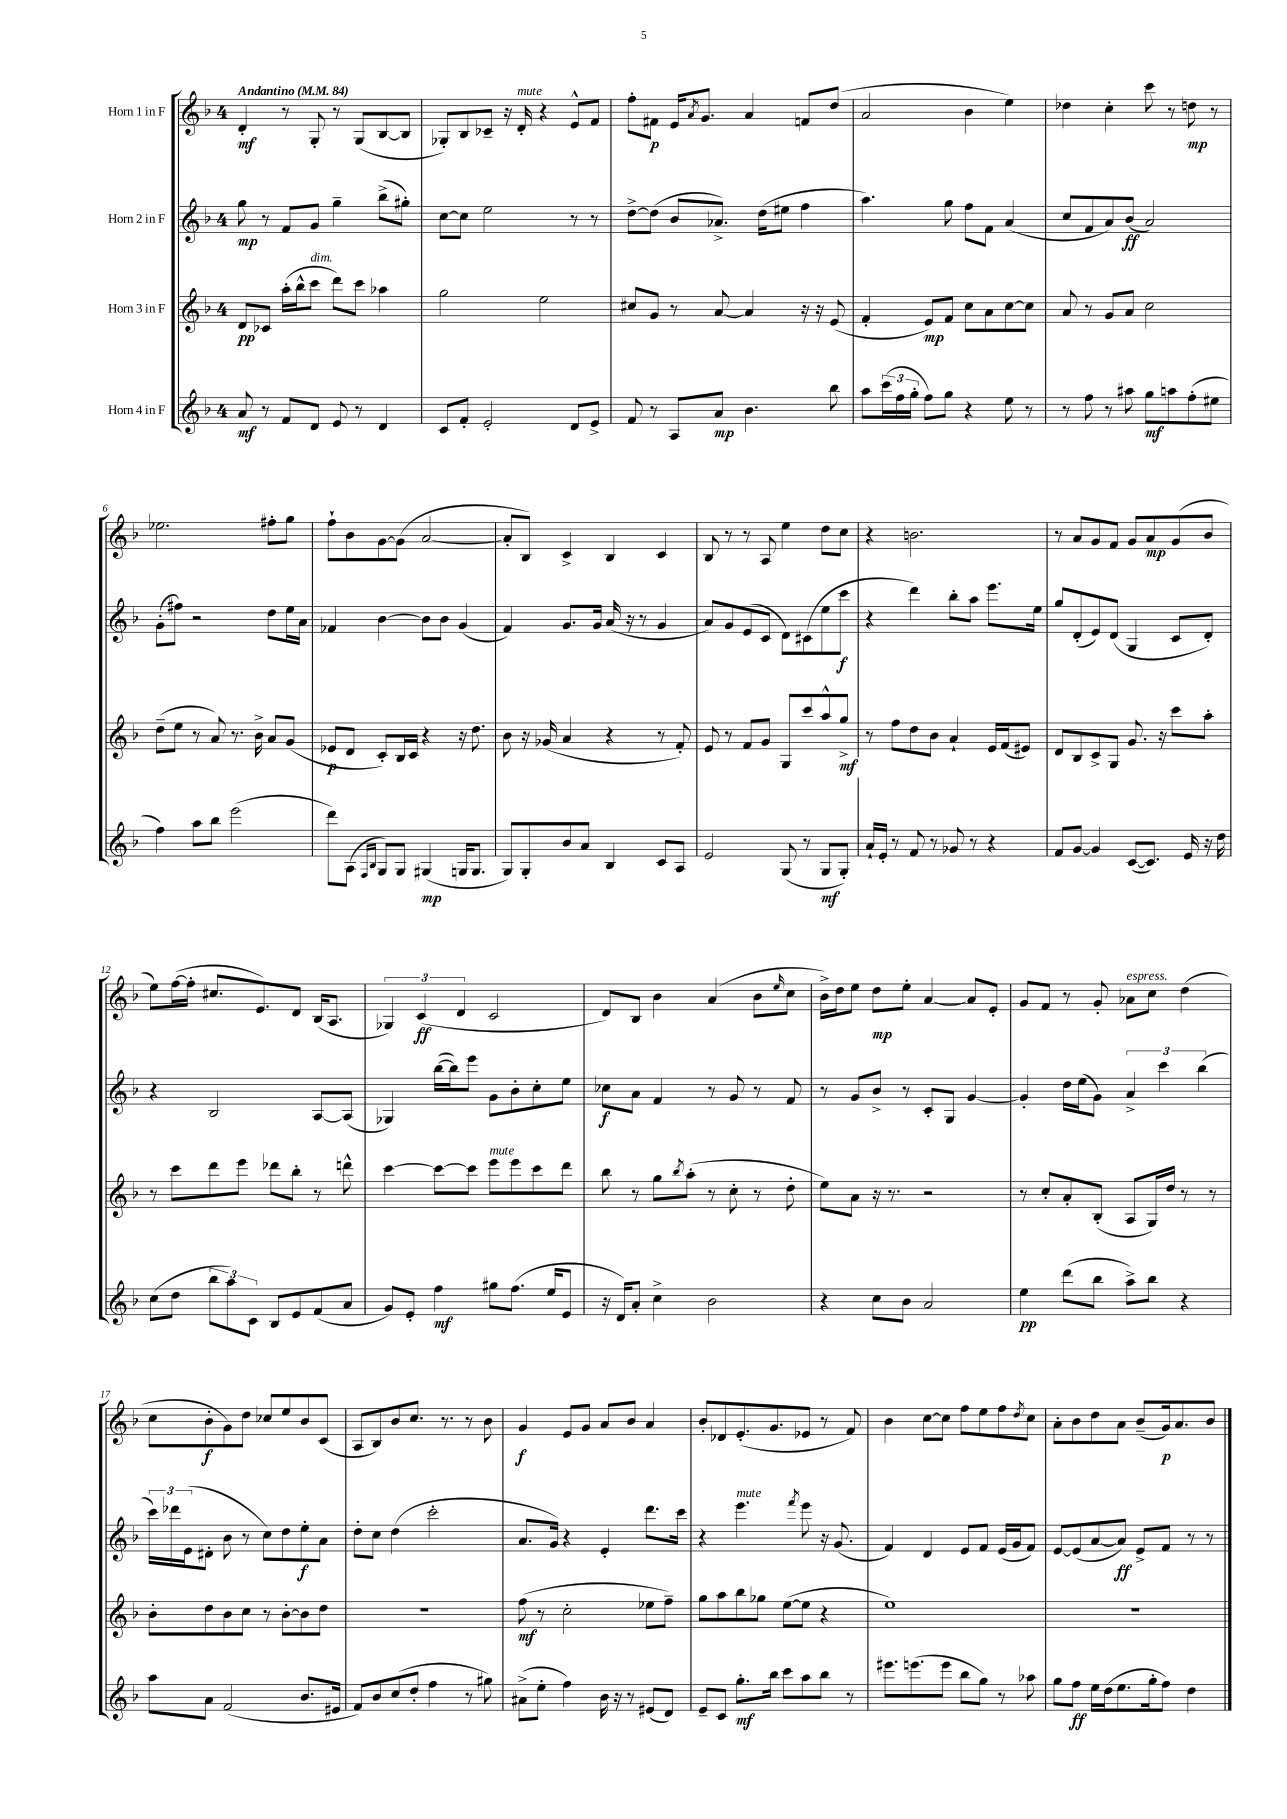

**kern	**kern	**kern	**kern
*staff4	*staff3	*staff2	*staff1
*clefG2	*clefG2	*clefG2	*clefG2
*k[b-]	*k[b-]	*k[b-]	*k[b-]
*M4/4	*M4/4	*M4/4	*M4/4
*MM84	*MM84	*MM84	*MM84
8a/	8d/L	8gg\	4d'/
8r	8c-/J	8r	.
8f/L	(16aa'\LL	8f/L	8r
.	16bb-^^\J	.	.
8d/J	8ccc\J	8g/J	8G'/
8e/	8ddd\L)	4gg~\	8r
8r	8ccc\J	.	(8G/L
4d/	4aa-\	(8bb-^\L	[8B-/
.	.	8gg#'\J)	8B-/]J
=	=	=	=
8c/L	2gg\	[8cc\L	8G-'/L)
8f'/J	.	8cc\]J	8B-/
2e'/	.	2ee\	8c-~/J
.	.	.	16r
.	.	.	16d'/
.	2ee\	.	4r
8d/L	.	8r	8e^^/L
8e^/J	.	8r	8f/J
=	=	=	=
8f/	8cc#/L	[8dd^\L	8ff'\L
8r	8g/J	(8dd\]J	8f#\J
8A/L	8r	8b-/L	16e/LK
.	.	.	8qa/
.	.	.	8.g/J
8a/J	[8a/	8.a-^/J)	.
4.b-\	4a/]	.	4a/
.	.	(16dd\LK	.
.	.	8ee#\J	.
.	16r	4ff\	8f/L
.	16r	.	.
8bb-\	(8e/	.	(8dd/J
=	=	=	=
8aa\L	4f'/	4.aa\)	2a/
(24ccc\L	.	.	.
24ff\	.	.	.
24gg'\JJ	.	.	.
8ff\L)	8e/L)	.	.
8gg\J	8f/J	8gg\	.
4r	8cc\L	8ff\L	4b-\
.	8a\	8f\J	.
8ee\	[8cc\	(4a/	4ee\)
8r	8cc\]J	.	.
=	=	=	=
8r	8a/	8cc/L	4dd-\
8ff\	8r	8f/	.
8r	8g/L	8a/)	4cc'\
8aa#\	8a/J	(8b-/J	.
8gg\L	2cc\	2a/)	8ccc\
8aa\	.	.	8r
(8ff'\	.	.	8dd\
8ee#\J	.	.	8r
=	=	=	=
4ff\)	(8dd~\L	(8g'\L	2.ee-\
.	8ee\J	8ff#\J)	.
8aa\L	8r	2r	.
8bb-\J	8a/)	.	.
(2eee\	8.r	.	.
.	16b-^\	.	.
.	8a/L	8dd\L	8ff#'\L
.	(8g/J	16ee\L	8gg\J
.	.	16a\JJ	.
=	=	=	=
8ddd\L)	8e-/L	4f-/	8ff`\L
(8A\J	8d/J	.	8b-\
16qqF/LL	.	.	.
16qqB-/JJ	.	.	.
8G/L)	8c'/L)	[4b-\	[8g\
8G/J	16B-/L	.	(8g\]J
.	16c/JJ	.	.
(4G#/	4r	8b-\]L	[2a/
.	.	8b-\J	.
16G/LK	16r	(4g/	.
8.G/J	8.dd\	.	.
=	=	=	=
8G/L)	8b-\	4f/)	8a'/]L
8G'/	16r	.	8B-/J)
.	(16g-/	.	.
8b-/	4a/	8.g/L	4c^/
8a/J	.	.	.
.	.	16g/Jk	.
4B-/	4r	(16a/	4B-/
.	.	16r	.
.	.	8r	.
8c/L	8r	4g/	4c/
8A/J	8f'/)	.	.
=	=	=	=
2e/	8e/	8a/L)	8B-/
.	8r	8g/	8r
.	8f/L	(8e/	8r
.	8g/J	8c/J	8A/
(8G/	8G/L	8d\L)	4ee\
8r	8ccc/	(8c#\	.
8G/L	8aa^^/	8ee\	8dd\L
8G'/J)	8gg^/J	8ccc\J	8cc\J
=	=	=	=
16a`/LL	8r	4r	4r
16e'/JJ	.	.	.
8r	8ff\L	.	.
8f/	8dd\	4ddd\)	2.b\
8r	8b-\J	.	.
8g-/	4a`/	8bb-'\L	.
8r	.	8aa\J	.
4r	16e/LL	8.eee\L	.
.	(16f/J	.	.
.	8e#/J)	.	.
.	.	16ee\Jk	.
=	=	=	=
8f/L	8d/L	8gg/L	8r
[8g/J	8B-/	(8d'/	8a/L
4g/]	8c^/	8e/)	8g/
.	8G/J	(8d/J	8f/J
([8c/L	8.g/	4G/	8g/L
8.c/]J)	.	.	8a/
.	16r	.	.
.	8ccc\L	8c/L	(8g/
16e/	.	.	.
16r	8aa'\J	8d'/J)	8b-/J
16dd\	.	.	.
=	=	=	=
(8cc\L	8r	4r	8ee\L)
8dd\J	8ccc\L	.	([16ff\L
.	.	.	16ff'\]JJ
12bb-\L	8ddd\	2B-/	8.cc#/L
12aa\)	.	.	.
.	8eee\J	.	.
12c\J	.	.	.
.	.	.	8.e/)
8B-/L	8ddd-\L	.	.
8e/	8bb-'\J	.	8d/J
(8f/	8r	[8A/L	(16B-/LK
.	.	.	8.A/J
8a/J	8ddd^^\	(8A/]J	.
=	=	=	=
8g/L)	[4ccc\	4G-/)	6G-/)
8e'/J	.	.	.
.	.	.	(6c/
4ff\	8ccc\_L	([16bb-\LL	.
.	.	16bb-\]J)	.
.	.	.	6d/
.	8ccc\]J	8eee\J	.
8gg#\L	8eee\L	8g\L	2c/
(8.ff\J	8eee\	8b-'\	.
.	8ccc\	8cc'\	.
16ee/LK	.	.	.
8e/J	8ddd\J	8ee\J	.
=	=	=	=
16r	8bb-\	8cc-\L	8d/L)
16d/LK)	.	.	.
8a'/J	8r	8a\J	8B-/J
4cc^\	8gg\L	4f/	4b-\
.	8qbb-/	.	.
.	(8aa'\J	.	.
2b-\	8r	8r	(4a/
.	8cc'\	8g/	.
.	8r	8r	8b-\L
.	.	.	16qqee/
.	8dd'\	8f/	8cc\J
=	=	=	=
4r	8ee\L)	8r	16b-^\LL)
.	.	.	16dd\J
.	8a\J	8g/L	8ee\J
8cc\L	16r	8b-^/J	8dd\L
.	8.r	.	.
8b-\J	.	8r	8ee'\J
2a/	2r	8c'/L	[4a/
.	.	8G/J	.
.	.	[4g/	8a/]L
.	.	.	8e'/J
=	=	=	=
4ee\	8r	4g'/]	8g/L
.	8cc'/L	.	8f/J
(8ddd\L	8a'/	16dd\LL	8r
.	.	(16ee\J	.
8bb-\J	(8B-'/J	8g\J)	8g'/
8aa^\L)	8A/L	6a^/	8a-\L
8bb-\J	16G/L)	.	8cc\J
.	.	6ccc\	.
.	16dd/JJ	.	.
4r	8r	.	(4dd\
.	.	(6bb-\	.
.	8r	.	.
=	=	=	=
8aa\L	8b-'\L	24ccc\LL)	8cc\L
.	.	24ddd-\	.
.	.	(24e\J	.
8a\J	8dd\	8d#'\J	8b-'\
(2f/	8b-\	8b-\	8g\)
.	8cc\J	8r	8dd\J
.	8r	8cc\L)	8cc-/L
.	[8b-'\L	8dd\	8ee/
8.b-/L	8b-\]	8ee'\	8b-/
.	8dd\J	8a\J	(8c/J
16e#/Jk	.	.	.
=	=	=	=
8f/L)	1r	8dd'\L	8A/L
8b-/	.	8cc\J	8B-/)
(8cc/	.	(4dd\	8b-/
8dd'/J	.	.	8.cc/J
4ff\	.	2ccc'\	.
.	.	.	8.r
8r	.	.	8r
8gg#\)	.	.	8b-\
=	=	=	=
(8a#^\L	(8ff\	8.a/L	4g/
8ee'\J	8r	.	.
.	.	16g/Jk)	.
4ff\)	2cc'\	4r	8e/L
.	.	.	8g/J
16b-\	.	4e'/	8a/L
16r	.	.	.
8r	.	.	8b-/J
(8e#/L	8ee-\L	8.ddd\L	4a/
8d/J)	8ff~\J)	.	.
.	.	16ccc\Jk	.
=	=	=	=
8e~/L	8gg\L	4r	8b-'/L
8c/J	8aa\	.	8d-/
8.gg'\L	8bb-\	4.eee\	(8.e'/
.	8gg-\J	.	.
16bb-\Jk	.	.	8.g/
8ccc\L	([8ee\L	.	.
.	.	8qfff/	.
8aa\	8ee\]J	8eee\	8e-/J
8bb-\J	4r	16r	8r
.	.	(8.g/	.
8r	.	.	8f/)
=	=	=	=
8.eee#\L	1ee)	4f/)	4b-\
(8.eee\	.	.	.
.	.	4d/	[8cc\L
8eee\J	.	.	8cc\]J
8bb-\L	.	8e/L	8ff\L
8gg\J)	.	8f/J	8ee\
8r	.	(16e/LL	8ff\
.	.	16g/J	.
.	.	.	8qdd/
8aa-\	.	8f/J)	8cc\J
=	=	=	=
8gg\L	1r	[8e/L	8a'\L
8ff\J	.	(8e/]	8b-\
16ee\LL	.	[8a/	8dd\
(16dd\J	.	.	.
8.ee\	.	8a/]J)	8a\J
.	.	8e^/L	(8b-~/L
16gg'\k	.	.	.
8ff\J)	.	8f/J	16g/k)
.	.	.	8.a/
4dd\	.	8r	.
.	.	8r	8b-/J
==	==	==	==
*-	*-	*-	*-
